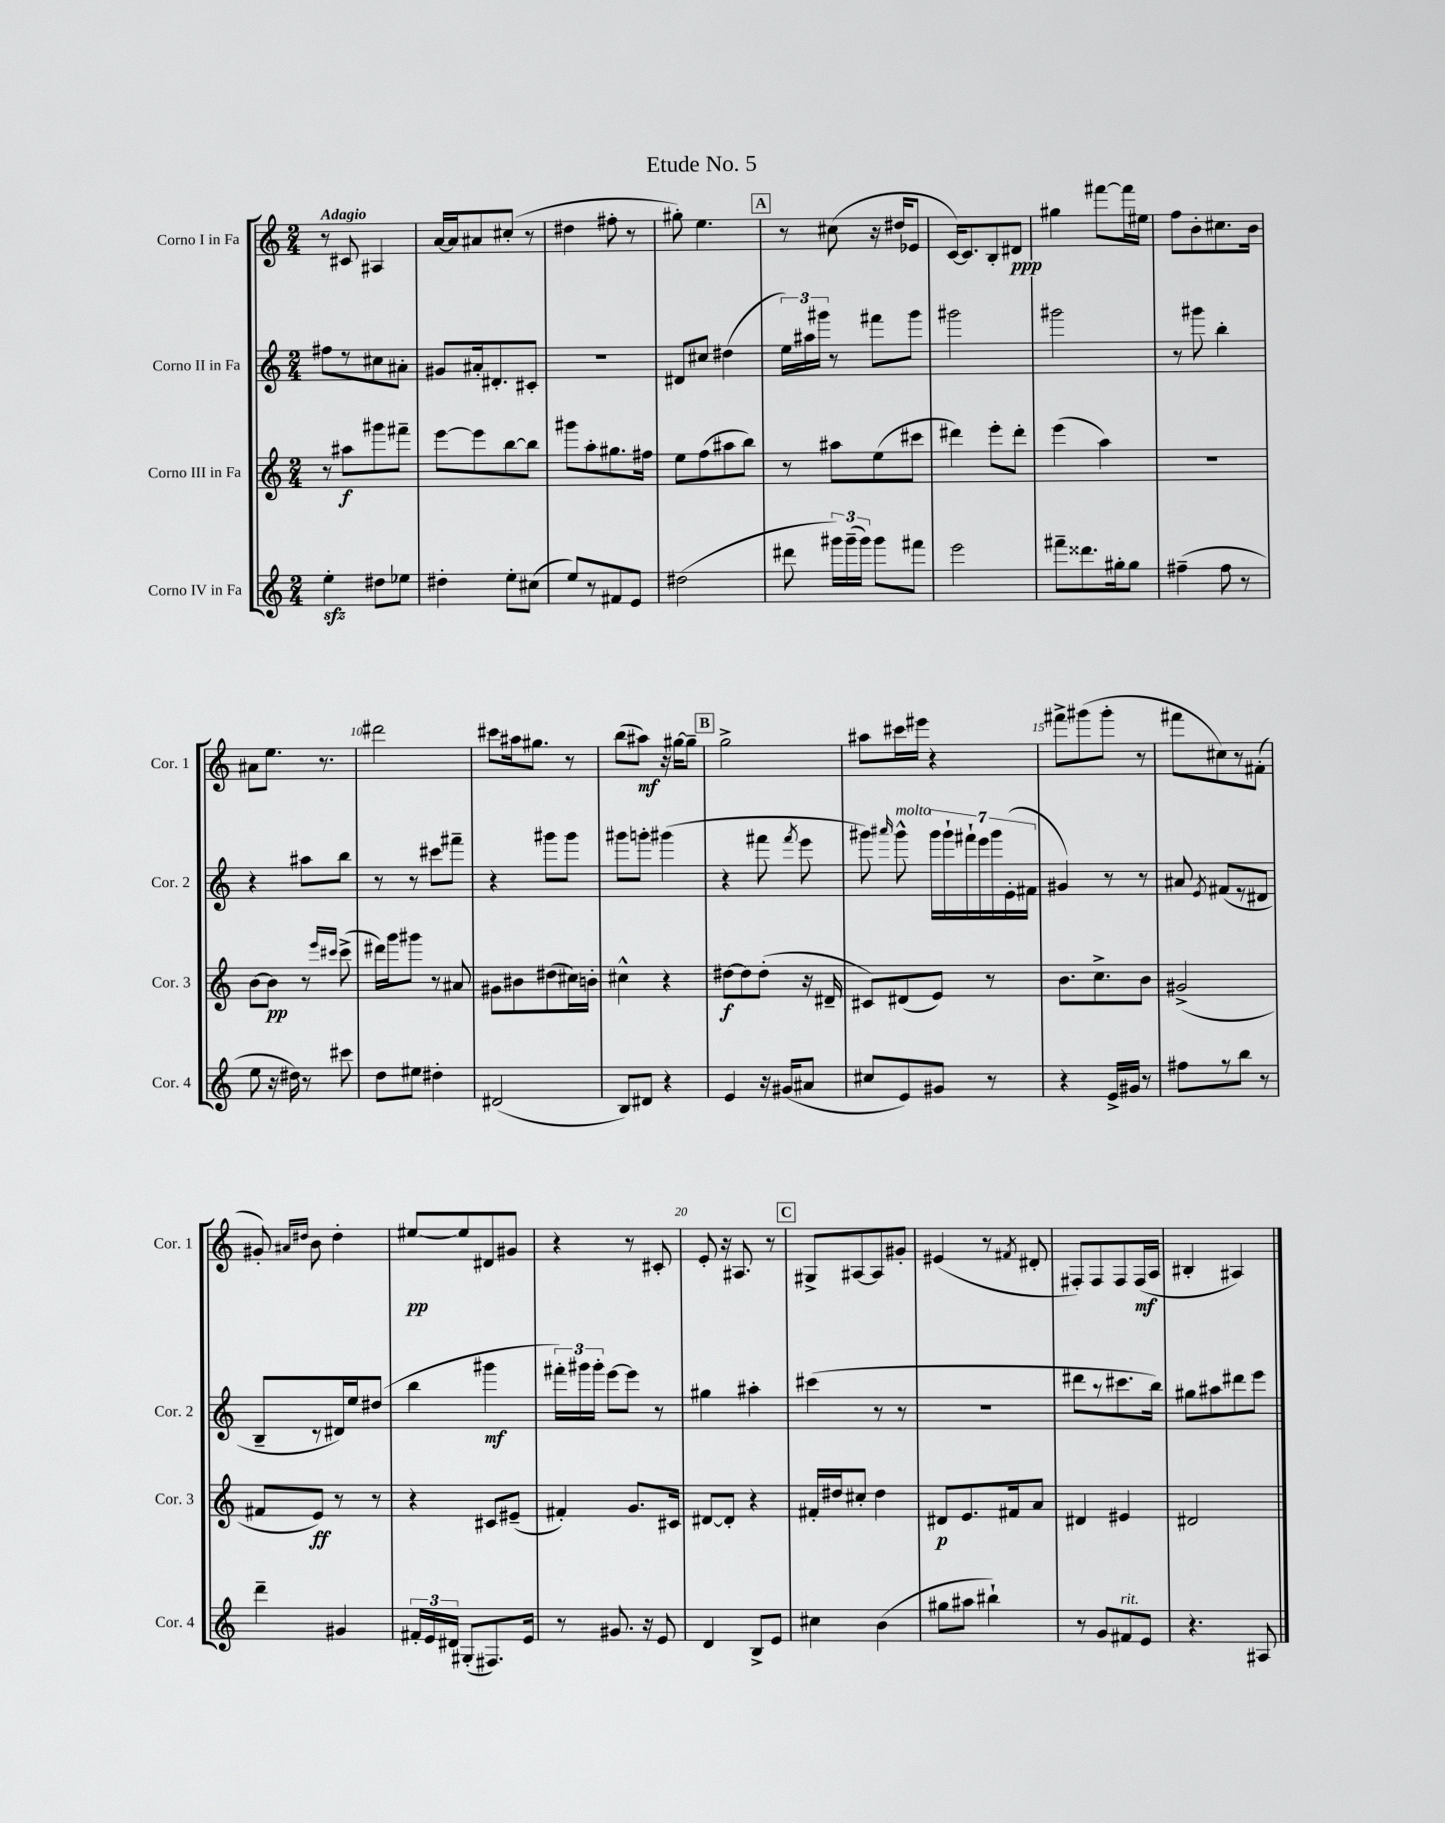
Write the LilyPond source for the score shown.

\header { title = "Etude No. 5" }
<<
\new StaffGroup <<
\new Staff = "s0" \with { instrumentName = "Corno I in Fa" shortInstrumentName = "Cor. 1" } {
    \clef treble \key c \major \numericTimeSignature \time 2/4 \tempo "Adagio"
    \autoBeamOff r8 cis'8 ais4 |
    a'16[~ a'16 ais'8 cis''8]-.( r8 |
    dis''4 fis''8-. r8 |
    gis''8-.) e''4. |
    \mark \markup { \box "A" } r8 cis''8( r16 dis''16[ ees'8] |
    c'16[~) c'8. b8-. dis'8]\ppp |
    gis''4 fis'''8[~ fis'''16 eis''16] |
    f''8[ b'8-. cis''8. b'16] |
    ais'8[ e''8.] r8. |
    dis'''2 |
    cis'''8[ ais''16 gis''8.] r8 |
    b''8[( ais''8]\mf) r16 gis''16[~ gis''8]-- |
    \mark \markup { \box "B" } g''2-> |
    ais''8[ cis'''16 eis'''16] r4 |
    fis'''8[-> gis'''8( gis'''8]-. r8 |
    fis'''8[ cis''8) r8 fis'8]-.( |
    gis'8-.) \grace { ais'16[ dis''16] } b'8 dis''4-. |
    eis''8[~\pp eis''8 dis'8 gis'8] |
    r4 r8 cis'8-. |
    e'8-. r16 ais8. r8 |
    \mark \markup { \box "C" } gis8[-> ais8~ ais8 gis'8]-. |
    eis'4( r8 \acciaccatura { fis'8 } dis'8-. |
    fis8[-.) fis8 fis8 fis16\mf( a16] |
    bis4-. ais4) \bar "|." |
}
\new Staff = "s1" \with { instrumentName = "Corno II in Fa" shortInstrumentName = "Cor. 2" } {
    \clef treble \key c \major \numericTimeSignature \time 2/4
    \autoBeamOff fis''8[ r8 cis''8 ais'8]-. |
    gis'8[ ais'16-. dis'8.-. cis'8]-. |
    R2 |
    dis'8[ cis''8] dis''4( |
    \mark \markup { \box "A" } \tuplet 3/2 { e''16[) ais''16 gis'''16] } r8 fis'''8[ gis'''8] |
    gis'''2 |
    gis'''2 |
    r8 gis'''8 b''4-. |
    r4 ais''8[ b''8] |
    r8 r8 cis'''8[ fis'''8]-- |
    r4 gis'''8[ gis'''8] |
    gis'''8[ g'''8]-. gis'''4( |
    \mark \markup { \box "B" } r4 fis'''8 \acciaccatura { fis'''8 } e'''8 |
    gis'''8) \grace { ais'''16 } gis'''8-^^\markup { \italic "molto" } \tuplet 7/4 { gis'''16[ gis'''16-! fis'''16-! e'''16 gis'''16 e'16-.( fis'16] } |
    gis'4) r8 r8 |
    ais'8 \acciaccatura { e'8 } fis'8[( r8 dis'8] |
    b8[-- r8 dis'16) e''16 dis''8]( |
    b''4 gis'''4\mf |
    \tuplet 3/2 { fis'''16[-.) gis'''16 gis'''16]-. } e'''8[~ e'''8] r8 |
    gis''4 ais''4-. |
    \mark \markup { \box "C" } cis'''4( r8 r8 |
    r2 |
    dis'''8[ r8 cis'''8. b''16]) |
    gis''8[ ais''8 dis'''8 e'''8] \bar "|." |
}
\new Staff = "s2" \with { instrumentName = "Corno III in Fa" shortInstrumentName = "Cor. 3" } {
    \clef treble \key c \major \numericTimeSignature \time 2/4
    \autoBeamOff r8 ais''8[\f gis'''8 fis'''8]-- |
    e'''8[~ e'''8 b''8~ b''8] |
    gis'''8[ a''8-. gis''8. fis''16] |
    e''8[ f''8( ais''8 b''8]) |
    \mark \markup { \box "A" } r8 ais''8[ e''8( cis'''8] |
    dis'''4) e'''8[-. dis'''8]-. |
    e'''4( a''4) |
    R2 |
    b'8[~ b'8]\pp r8 \grace { e'''16[ cis'''16] } cis'''8->( |
    dis'''16[) g'''16 gis'''8] r8 ais'8 |
    gis'8[ bis'8 dis''8( cis''16) b'16]-. |
    cis''4-^ r4 |
    \mark \markup { \box "B" } dis''8[~\f dis''8 dis''8]-.( r16 dis'16-- |
    cis'8[) dis'8( e'8]) r8 |
    b'8.[ c''8.-> b'8] |
    gis'2->( |
    fis'8[ e'8]\ff) r8 r8 |
    r4 cis'8[ eis'8]--( |
    fis'4-.) g'8.[ cis'16] |
    dis'8[~ dis'8]-. r4 |
    \mark \markup { \box "C" } fis'16[-. dis''16 cis''8]-. dis''4 |
    dis'8[\p e'8. fis'16 a'8] |
    dis'4 eis'4 |
    dis'2 \bar "|." |
}
\new Staff = "s3" \with { instrumentName = "Corno IV in Fa" shortInstrumentName = "Cor. 4" } {
    \clef treble \key c \major \numericTimeSignature \time 2/4
    \autoBeamOff e''4-.\sfz dis''8[ ees''8] |
    dis''4-. e''8[-. cis''8]( |
    e''8[) r8 fis'8 e'8] |
    dis''2( |
    \mark \markup { \box "A" } dis'''8 \tuplet 3/2 { gis'''16[) gis'''16--( gis'''16]) } gis'''8[ fis'''8] |
    e'''2 |
    fis'''8[-- disis'''8. gis''16-. gis''8] |
    fis''4--( fis''8 r8 |
    e''8 r16 dis''16) r8 cis'''8 |
    d''8[ eis''8] dis''4-. |
    dis'2( |
    b8[) dis'8] r4 |
    \mark \markup { \box "B" } e'4 r16 gis'16[( ais'8] |
    cis''8[ e'8) gis'8] r8 |
    r4 e'16[-> gis'16] r8 |
    fis''8[ r8 b''8] r8 |
    d'''4-- gis'4 |
    \tuplet 3/2 { fis'16[-. e'16 dis'16] } gis8[-.( fis8.) e'16] |
    r8 gis'8. r16 e'8 |
    d'4 b8[-> e'8] |
    \mark \markup { \box "C" } cis''4 b'4( |
    gis''8[ ais''8] bis''4-!) |
    r8 g'8[ fis'8^\markup { \italic "rit." } e'8] |
    r4. ais8 \bar "|." |
}
>>
>>
\layout { \context { \Score \override BarNumber.break-visibility = ##(#f #t #t) barNumberVisibility = #(every-nth-bar-number-visible 5) } }
